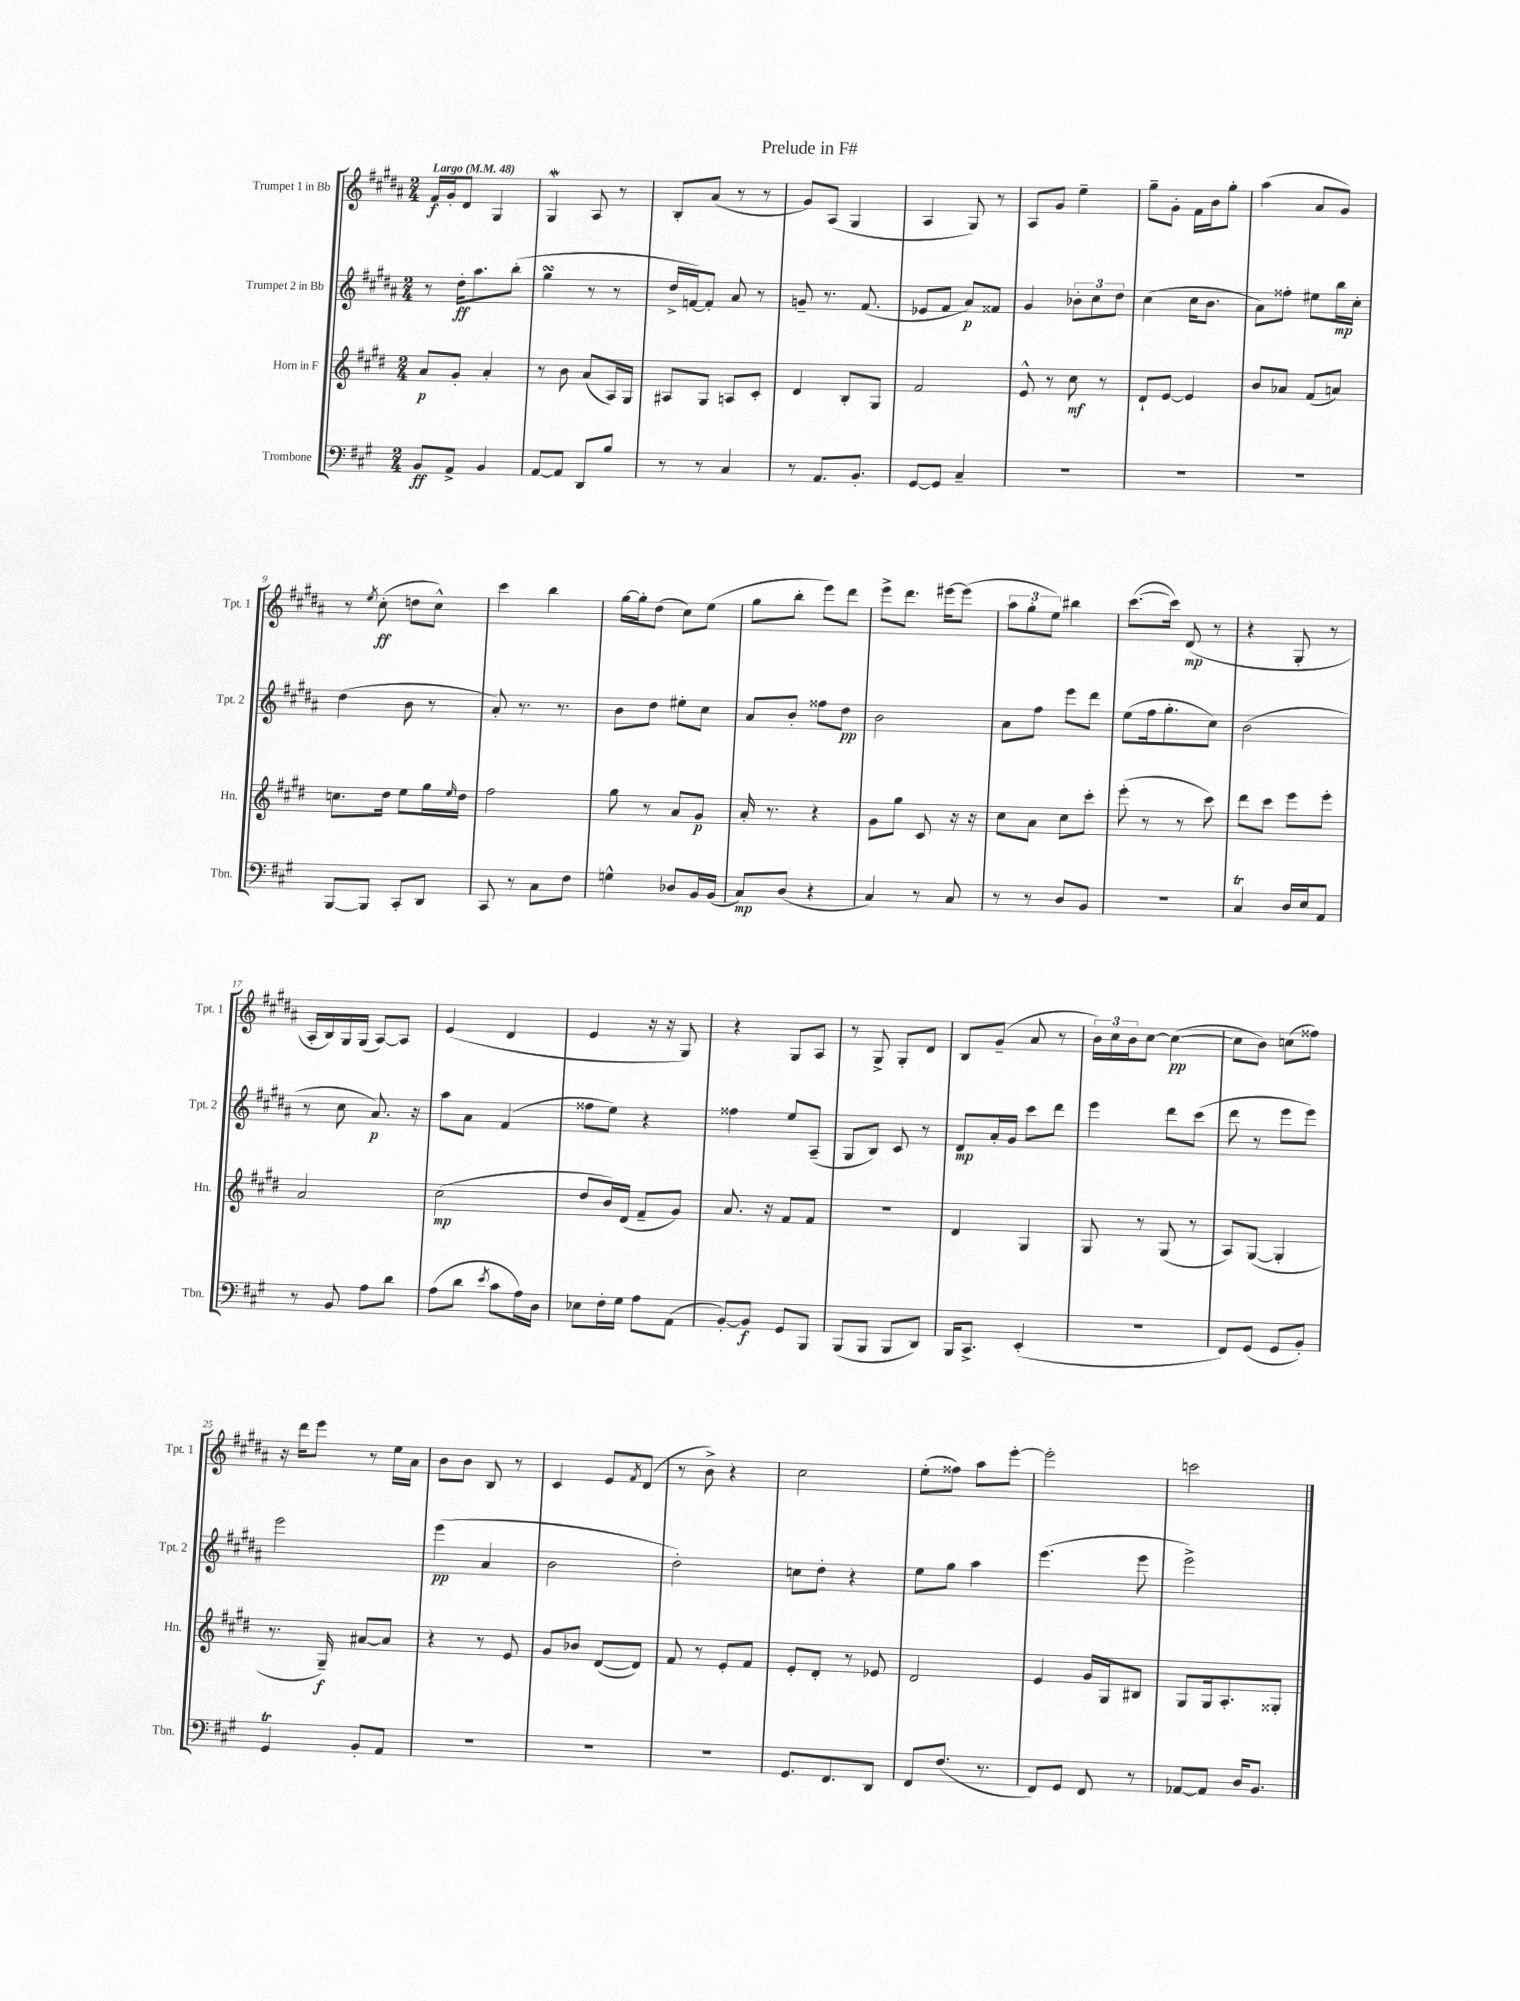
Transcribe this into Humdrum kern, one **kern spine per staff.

**kern	**dynam	**kern	**dynam	**kern	**dynam	**kern	**dynam
*part4	*part4	*part3	*part3	*part2	*part2	*part1	*part1
*staff4	*staff4	*staff3	*staff3	*staff2	*staff2	*staff1	*staff1
*I"Trombone	*	*I"Horn in F	*	*I"Trumpet 2 in Bb	*	*I"Trumpet 1 in Bb	*
*I'Tbn.	*	*I'Hn.	*	*I'Tpt. 2	*	*I'Tpt. 1	*
*clefF4	*	*clefG2	*	*clefG2	*	*clefG2	*
*k[f#c#g#]	*	*k[f#c#g#d#]	*	*k[f#c#g#d#a#]	*	*k[f#c#g#d#a#]	*
*M2/4	*	*M2/4	*	*M2/4	*	*M2/4	*
*MM48	*	*MM48	*	*MM48	*	*MM48	*
=1	=1	=1	=1	=1	=1	=1	=1
!	!	!	!	!	!	!LO:TX:a:B:t=Largo	!
8BB/L	ff	8a/L	p	8r	.	16f#/LL	f
.	.	.	.	.	.	16g#'/J	.
8AA^/J	.	8g#'/J	.	16dd#'\KL	ff	8d#/J	.
.	.	.	.	8.aa#\	.	.	.
4BB/	.	4a'/	.	.	.	4G#/	.
.	.	.	.	(8bb'\J	.	.	.
=2	=2	=2	=2	=2	=2	=2	=2
[8AA/L	.	8r	.	4gg#sSSS\	.	4G#W/	.
8AA/J]	.	8b\	.	.	.	.	.
8DD/L	.	(8a/L	.	8r	.	8A#/	.
8B/J	.	16A/L)	.	8r	.	8r	.
.	.	16G#/JJ	.	.	.	.	.
=3	=3	=3	=3	=3	=3	=3	=3
8r	.	8A#X/L	.	16dd#^/LL	.	8B'/L	.
.	.	.	.	[16fn/J)	.	.	.
8r	.	8G#/J	.	8f'/J]	.	(8a#/J	.
4C#/	.	8An/L	.	8a#/	.	8r	.
.	.	8c#'/J	.	8r	.	8r	.
=4	=4	=4	=4	=4	=4	=4	=4
8r	.	4d#/	.	8gn~/	.	8g#/L)	.
8.AA/L	.	.	.	8.r	.	(8A#/J	.
.	.	8B'/L	.	.	.	4G#/	.
8.BB'/J	.	.	.	(8.f#/	.	.	.
.	.	8G#/J	.	.	.	.	.
=5	=5	=5	=5	=5	=5	=5	=5
[8GG#/L	.	2f#/	.	8e-X/L	.	4A#/	.
8GG#/J]	.	.	.	8f#/J	.	.	.
4C#~/	.	.	.	8a#/L)	p	8G#/)	.
.	.	.	.	8f##X/J	.	8r	.
=6	=6	=6	=6	=6	=6	=6	=6
2r	.	8e^^/	.	4g#/	.	8A#/L	.
.	.	8r	.	.	.	8g#/J	.
.	.	8cc#\	mf	12b-X'\L	.	4ee~\	.
.	.	.	.	12cc#\	.	.	.
.	.	8r	.	.	.	.	.
.	.	.	.	12dd#\J	.	.	.
=7	=7	=7	=7	=7	=7	=7	=7
2r	.	8d#`/L	.	(4cc#\	.	8gg#~\L	.
.	.	[8e/J	.	.	.	8g#'\J	.
.	.	4e/]	.	16cc#\KL	.	16f#\LL	.
.	.	.	.	8.b\J	.	16b\J	.
.	.	.	.	.	.	8gg#'\J	.
=8	=8	=8	=8	=8	=8	=8	=8
2r	.	8b/L	.	8a#\L)	.	(4aa#\	.
.	.	8a-X/J	.	8ff##X'\J	.	.	.
.	.	(8f#/L	.	8ee#X\L	.	8a#/L	.
.	.	8an/J)	.	16bb\L	mp	8g#/J)	.
.	.	.	.	16cc#'\JJ	.	.	.
!!LO:LB:g=z
=9	=9	=9	=9	=9	=9	=9	=9
[8BBB/L	.	8.ccn\L	.	(4dd#\	.	8r	.
.	.	.	.	.	.	8qee/	.
8BBB/J]	.	.	.	.	.	(8cc#'\	ff
.	.	16dd#\Jk	.	.	.	.	.
8CC#'/L	.	8ee\L	.	8b\	.	8ddn\L	.
8DD/J	.	16gg#\L	.	8r	.	8cc#^^\J)	.
.	.	16qqee/	.	.	.	.	.
.	.	16dd#\JJ	.	.	.	.	.
=10	=10	=10	=10	=10	=10	=10	=10
8CC#/	.	2ff#\	.	8a#'/)	.	4ccc#\	.
8r	.	.	.	8.r	.	.	.
8C#\L	.	.	.	.	.	4bb\	.
.	.	.	.	8.r	.	.	.
8F#\J	.	.	.	.	.	.	.
=11	=11	=11	=11	=11	=11	=11	=11
4Gn^^\	.	8gg#\	.	8b\L	.	[16gg#\LL	.
.	.	.	.	.	.	16gg#'\J]	.
.	.	8r	.	8dd#\J	.	(8dd#\J	.
8D-X/L	.	8a/L	.	8ee#X'\L	.	8cc#\L)	.
16BB/L	.	8g#/J	p	8cc#\J	.	(8ee\J	.
(16BB/JJ	.	.	.	.	.	.	.
=12	=12	=12	=12	=12	=12	=12	=12
8C#/L)	mp	16a'/	.	8a#/L	.	8gg#\L	.
.	.	8.r	.	.	.	.	.
(8D/J	.	.	.	8b'/J	.	8bb'\J	.
4r	.	4r	.	8ff##X\L	.	8eee\L)	.
.	.	.	.	8dd#\J	pp	8ddd#\J	.
=13	=13	=13	=13	=13	=13	=13	=13
4C#/)	.	8g#\L	.	2b\	.	8eee^\L	.
.	.	8gg#\J	.	.	.	8.ddd#\J	.
8r	.	8c#/	.	.	.	.	.
.	.	.	.	.	.	[16eee#X\KL	.
8C#/	.	16r	.	.	.	(8eee#\J]	.
.	.	16r	.	.	.	.	.
=14	=14	=14	=14	=14	=14	=14	=14
8r	.	8cc#\L	.	8a#\L	.	12aa#\L	.
.	.	.	.	.	.	12gg#'\	.
8r	.	8a\J	.	8ff#\J	.	.	.
.	.	.	.	.	.	12ee\J)	.
8D/L	.	8cc#\L	.	8eee\L	.	4bb#X\	.
8BB/J	.	8ccc#'\J	.	8ddd#\J	.	.	.
=15	=15	=15	=15	=15	=15	=15	=15
2r	.	(8eee'\	.	(8ee\L	.	([8.ccc#\L	.
.	.	8r	.	16ff#\k	.	.	.
.	.	.	.	8.gg#'\	.	16ccc#\Jk])	.
.	.	8r	.	.	.	(8d#/	mp
.	.	8ccc#\)	.	8cc#\J)	.	8r	.
=16	=16	=16	=16	=16	=16	=16	=16
4C#t/	.	8ddd#\L	.	(2b\	.	4r	.
.	.	8ccc#\J	.	.	.	.	.
16D/LL	.	8eee\L	.	.	.	8G#'/	.
16E/J	.	.	.	.	.	.	.
8AA/J	.	8eee'\J	.	.	.	8r	.
!!LO:LB:g=z
=17	=17	=17	=17	=17	=17	=17	=17
8r	.	2a/	.	8r	.	16A#'/LL	.
.	.	.	.	.	.	16B/)	.
8BB/	.	.	.	8cc#\	.	16G#/	.
.	.	.	.	.	.	(16G#/JJ	.
8A\L	.	.	.	8.a#/)	p	[8A#/L)	.
8d\J	.	.	.	.	.	8A#/J]	.
.	.	.	.	16r	.	.	.
=18	=18	=18	=18	=18	=18	=18	=18
(8A\L	.	(2cc#\	mp	8aa#\L	.	(4e/	.
8d\J	.	.	.	8a#\J	.	.	.
8qe/	.	.	.	.	.	.	.
8c#\L	.	.	.	(4f#/	.	4d#/	.
16A\L)	.	.	.	.	.	.	.
16D\JJ	.	.	.	.	.	.	.
=19	=19	=19	=19	=19	=19	=19	=19
8E-X\L	.	8dd#/L	.	8ff##X\L	.	4e/	.
16F#'\L	.	16b/L)	.	8ee\J)	.	.	.
16G#\JJ	.	(16d#/JJ	.	.	.	.	.
8A\L	.	8f#~/L	.	4r	.	16r	.
.	.	.	.	.	.	16r	.
(8AA\J	.	8g#/J)	.	.	.	8G#/)	.
=20	=20	=20	=20	=20	=20	=20	=20
[8BB'/L)	.	8.a/	.	4ff##X\	.	4r	.
8BB/J]	f	.	.	.	.	.	.
.	.	16r	.	.	.	.	.
8GG#/L	.	8f#/L	.	8ee/L	.	8G#/L	.
8BBB/J	.	8f#/J	.	(8A#~/J	.	8A#/J	.
=21	=21	=21	=21	=21	=21	=21	=21
(8BBB/L	.	2r	.	8G#/L	.	8r	.
8BBB/J	.	.	.	8B/J)	.	8G#^/	.
8BBB/L	.	.	.	8c#/	.	8G#'/L	.
8DD/J)	.	.	.	8r	.	8d#/J	.
=22	=22	=22	=22	=22	=22	=22	=22
16BBB/KL	.	4d#/	.	8d#/L	mp	8B/L	.
8.CC#^/J	.	.	.	.	.	.	.
.	.	.	.	16a#'/L	.	(8g#~/J	.
.	.	.	.	16g#/JJ	.	.	.
(4EE'/	.	4G#/	.	8ccc#\L	.	8a#/	.
.	.	.	.	8ddd#\J	.	8r	.
=23	=23	=23	=23	=23	=23	=23	=23
2r	.	8G#/	.	4eee\	.	24b\LL)	.
.	.	.	.	.	.	24cc#\	.
.	.	.	.	.	.	24b\J	.
.	.	8r	.	.	.	[8cc#\J	.
.	.	(8G#/	.	8ddd#\L	.	(4cc#\_	pp
.	.	8r	.	(8ccc#\J	.	.	.
=24	=24	=24	=24	=24	=24	=24	=24
8FF#/L)	.	8A/L)	.	8ddd#\	.	8cc#\L]	.
(8GG#/J	.	([8G#/J	.	8r	.	8b\J)	.
8GG#/L	.	4G#'/]	.	8eee\L	.	(8ccn\L	.
8BB'/J)	.	.	.	8eee\J)	.	8ff##X\J)	.
!!LO:LB:g=z
=25	=25	=25	=25	=25	=25	=25	=25
4GG#t/	.	8.r	.	2eee\	.	16r	.
.	.	.	.	.	.	16ddd#\KL	.
.	.	.	.	.	.	8eee\J	.
.	.	16G#~/)	f	.	.	.	.
8BB'/L	.	[8a#X/L	.	.	.	8r	.
8AA/J	.	8a#/J]	.	.	.	16ee\LL	.
.	.	.	.	.	.	16a#\JJ	.
=26	=26	=26	=26	=26	=26	=26	=26
2r	.	4r	.	(4eee\	pp	8b\L	.
.	.	.	.	.	.	8b\J	.
.	.	8r	.	4a#/	.	8B/	.
.	.	8e/	.	.	.	8r	.
=27	=27	=27	=27	=27	=27	=27	=27
2r	.	8g#/L	.	2b\	.	4c#/	.
.	.	8b-X/J	.	.	.	.	.
.	.	([8d#/L	.	.	.	8e/L	.
.	.	.	.	.	.	8qf#/	.
.	.	8d#/J])	.	.	.	(8d#/J	.
=28	=28	=28	=28	=28	=28	=28	=28
2r	.	8f#/	.	2dd#'\)	.	8r	.
.	.	8r	.	.	.	8b^\)	.
.	.	8e'/L	.	.	.	4r	.
.	.	8f#/J	.	.	.	.	.
=29	=29	=29	=29	=29	=29	=29	=29
8.GG#/L	.	8e'/L	.	8ccn\L	.	2cc#\	.
.	.	8d#'/J	.	8dd#'\J	.	.	.
8.FF#/	.	.	.	.	.	.	.
.	.	8r	.	4r	.	.	.
8DD/J	.	8e-X/	.	.	.	.	.
=30	=30	=30	=30	=30	=30	=30	=30
8FF#/L	.	2d#/	.	8ee\L	.	(8ee'\L	.
(8.F#/J	.	.	.	8gg#\J	.	8ff##X\J)	.
.	.	.	.	4aa#\	.	8aa#\L	.
8.r	.	.	.	.	.	.	.
.	.	.	.	.	.	[8eee'\J	.
=31	=31	=31	=31	=31	=31	=31	=31
8FF#/L)	.	4e/	.	(4.eee\	.	2eee'\]	.
8GG#/J	.	.	.	.	.	.	.
8FF#/	.	16g#/LL	.	.	.	.	.
.	.	16G#/J	.	.	.	.	.
8r	.	8B#X/J	.	8eee\	.	.	.
=32	=32	=32	=32	=32	=32	=32	=32
[8AA-X/L	.	8G#/L	.	2eee^\)	.	2cccn\	.
8AA-/J]	.	16G#/k	.	.	.	.	.
.	.	8.A'/	.	.	.	.	.
16D/KL	.	.	.	.	.	.	.
8.BB/J	.	.	.	.	.	.	.
.	.	8G##X'/J	.	.	.	.	.
==	==	==	==	==	==	==	==
*-	*-	*-	*-	*-	*-	*-	*-
